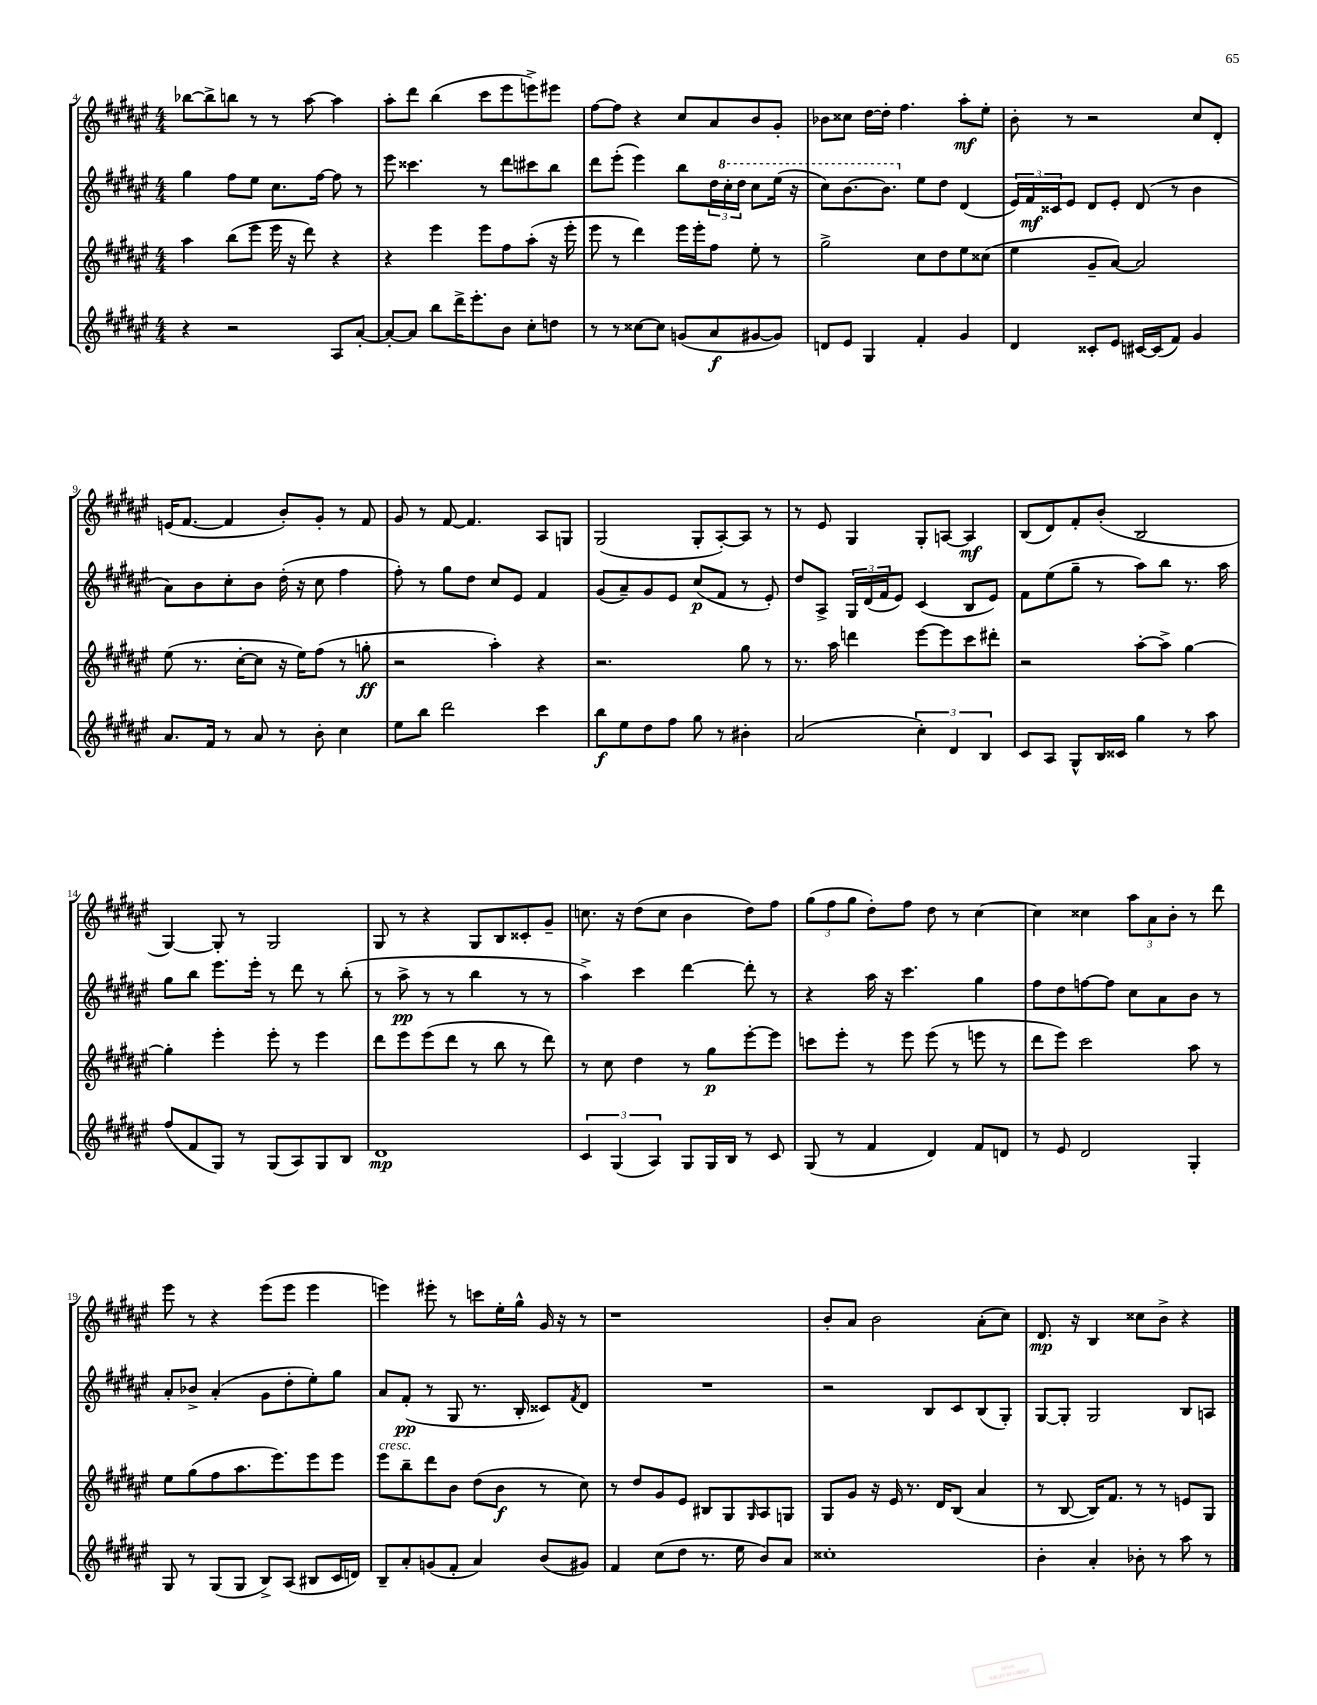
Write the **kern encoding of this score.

**kern	**kern	**kern	**kern
*staff4	*staff3	*staff2	*staff1
*clefG2	*clefG2	*clefG2	*clefG2
*k[f#c#g#d#a#e#]	*k[f#c#g#d#a#e#]	*k[f#c#g#d#a#e#]	*k[f#c#g#d#a#e#]
*M4/4	*M4/4	*M4/4	*M4/4
4r	4aa#	4gg#	[8bb-
.	.	.	8bb-^]
2r	(8bb	8ff#	8bb
.	8eee#	8ee#	8r
.	16eee#	8.cc#	8r
.	16r	.	.
.	8ddd#)	.	[8aa#
.	.	[16ff#	.
8A#	4r	8ff#]	4aa#]
[8a#'	.	8r	.
=	=	=	=
8a#'_	4r	8eee#	8aa#'
8a#]	.	4.ccc##	8ddd#
8bb	4eee#	.	(4bb
16ddd#^	.	.	.
8.eee#'	.	.	.
.	8eee#	8r	8ccc#
8b	8ff#	8ddd#	8eee#
8cc#'	(8aa#'	8ccc#	8eee^)
8dd	16r	8bb	8eee#
.	16eee#'	.	.
=	=	=	=
8r	8eee#	8ddd#	[8ff#
8r	8r	(8eee#'	8ff#]
[8cc##	4ddd#)	4eee#)	4r
8cc##]	.	.	.
(8g	16eee#	8bb	8cc#
.	16eee#'	.	.
8a#	8ff#	24dd#	8a#
.	.	24ccc#'	.
.	.	24ddd#	.
[8g#	8ee#'	8ccc#	8b
8g#])	8r	(16eee#	8g#'
.	.	16r	.
=	=	=	=
8d	2gg#^	8ccc#)	8b-
8e#	.	[8.bb	8cc##
4G#	.	.	[16dd#
.	.	8.bb]	16dd#']
.	.	.	4.ff#
4f#'	8cc#	8ee#	.
.	8dd#	8dd#	.
4g#	8ee#	(4d#	8aa#'
.	(8cc##	.	8ee#'
=	=	=	=
4d#	4ee#	24e#)	8b'
.	.	24f#	.
.	.	24c##	.
.	.	8e#	8r
8c##'	8g#~	8d#	2r
8e#	[8a#)	8e#'	.
[16c#	2a#]	(8d#	.
(16c#]	.	.	.
8f#)	.	8r	.
4g#	.	4b	8cc#
.	.	.	8d#'
=	=	=	=
8.a#	(8ee#	8a#)	(16e
.	.	.	[8.f#
.	8.r	8b	.
16f#	.	.	.
8r	.	8cc#'	4f#]
.	[16cc#'	.	.
8a#	8cc#]	8b	.
8r	16r	(16dd#'	8b')
.	16ee#)	16r	.
8b'	(8ff#	8cc#	8g#'
4cc#	8r	4ff#	8r
.	8gg'	.	8f#
=	=	=	=
8ee#	2r	8ff#')	8g#
8bb	.	8r	8r
2ddd#	.	8gg#	[8f#
.	.	8dd#	4.f#]
.	4aa#')	8cc#	.
.	.	8e#	.
4ccc#	4r	4f#	8A#
.	.	.	8G
=	=	=	=
8bb	2.r	(8g#	(2G#
8ee#	.	8a#~)	.
8dd#	.	8g#	.
8ff#	.	8e#	.
8gg#	.	(8cc#	8G#'
8r	.	8f#	[8A#')
4b#'	8gg#	8r	8A#]
.	8r	8e#')	8r
=	=	=	=
(2a#	8.r	8dd#	8r
.	.	8A#^	8e#
.	16aa#	.	.
.	4ddd	24G#	4G#
.	.	(24d#	.
.	.	24f#	.
.	.	8e#)	.
6cc#')	[8eee#	(4c#	8G#'
.	8eee#]	.	[8A
6d#	.	.	.
.	8ccc#	8B	4A]
6B	.	.	.
.	8ddd#'	8e#)	.
=	=	=	=
8c#	2r	8f#	(8B
8A#	.	(8ee#	8d#)
8G#^^	.	8gg#~	8f#'
16B	.	8r	(8b'
16c##	.	.	.
4gg#	[8aa#'	8aa#)	2B
.	8aa#^]	8bb	.
8r	[4gg#	8.r	.
8aa#	.	.	.
.	.	16aa#	.
=	=	=	=
(8ff#	4gg#']	8gg#	[4G#)
8f#	.	8bb	.
8G#)	4eee#'	8.eee#	8G#']
8r	.	.	8r
.	.	16eee#'	.
(8G#	8eee#'	8r	2G#
8A#)	8r	8ddd#	.
8G#	4eee#	8r	.
8B	.	(8bb'	.
=	=	=	=
1d#	8ddd#	8r	8G#
.	8eee#	8aa#^	8r
.	(8eee#	8r	4r
.	8ddd#	8r	.
.	8r	4bb	8G#
.	8bb	.	8B
.	8r	8r	8c##'
.	8ddd#)	8r	8g#~
=	=	=	=
6c#	8r	4aa#^)	8.cc
.	8cc#	.	.
(6G#	.	.	.
.	.	.	16r
.	4dd#	4ccc#	(8dd#
6A#)	.	.	.
.	.	.	8cc
8G#	8r	[4ddd#	4b
16G#	8gg#	.	.
16B	.	.	.
8r	[8eee#'	8ddd#']	8dd#)
8c#	8eee#]	8r	8ff#
=	=	=	=
(8G#	8ccc	4r	(12gg#
.	.	.	12ff#
8r	8eee#'	.	.
.	.	.	12gg#
4f#	8r	16aa#	8dd#')
.	.	16r	.
.	8eee#	4.ccc#	8ff#
4d#)	(8eee#	.	8dd#
.	8r	.	8r
8f#	8eee	4gg#	[4cc#
8d	8r	.	.
=	=	=	=
8r	8ddd#	8ff#	4cc#]
8e#	8eee#)	8dd#	.
2d#	2ccc#	[8ff	4cc##
.	.	8ff]	.
.	.	8cc#	12aa#
.	.	.	12a#
.	.	8a#	.
.	.	.	12b'
4G#'	8aa#	8b	8r
.	8r	8r	8ddd#
=	=	=	=
8G#	8ee#	8a#'	8eee#
8r	(8gg#	8b-^	8r
(8G#	8ff#	(4a#'	4r
8G#	8.aa#	.	.
8B^)	.	8g#	(8eee#
.	8.eee#)	.	.
(8A#	.	8dd#'	8eee#
8B#	8eee#	8ee#')	4eee#
16c#	8eee#	8gg#	.
16d)	.	.	.
=	=	=	=
8B~	8eee#	8a#	4eee)
8a#'	8bb~	(8f#'	.
(8g	8ddd#	8r	8eee#'
8f#'	8b	8G#	8r
4a#)	(8dd#	8.r	8ccc
.	8b	.	16ee#'
.	.	16B'	16gg#^^
(8b	8r	8c##)	16g#
.	.	.	16r
.	.	8qf#	.
8g#)	8cc#)	8d#	8r
=	=	=	=
4f#	8r	1r	1r
.	8dd#	.	.
(8cc#	8g#	.	.
8dd#	8e#	.	.
8.r	8B#	.	.
.	8G#	.	.
16ee#	.	.	.
.	16qqG#	.	.
8b)	8A#	.	.
8a#	8G	.	.
=	=	=	=
1cc##'	8G#	2r	8b'
.	8g#	.	8a#
.	16r	.	2b
.	16e#	.	.
.	8.r	.	.
.	.	8B	.
.	16d#	.	.
.	(8B	8c#	.
.	4a#	(8B	(8a#'
.	.	8G#')	8cc#)
=	=	=	=
4b'	8r	[8G#	8.d#
.	[8B	8G#']	.
.	.	.	16r
4a#'	16B])	2G#	4B
.	8.f#	.	.
8b-'	8r	.	8cc##
8r	8r	.	8b^
8aa#	8e	8B	4r
8r	8G#	8A	.
==	==	==	==
*-	*-	*-	*-
